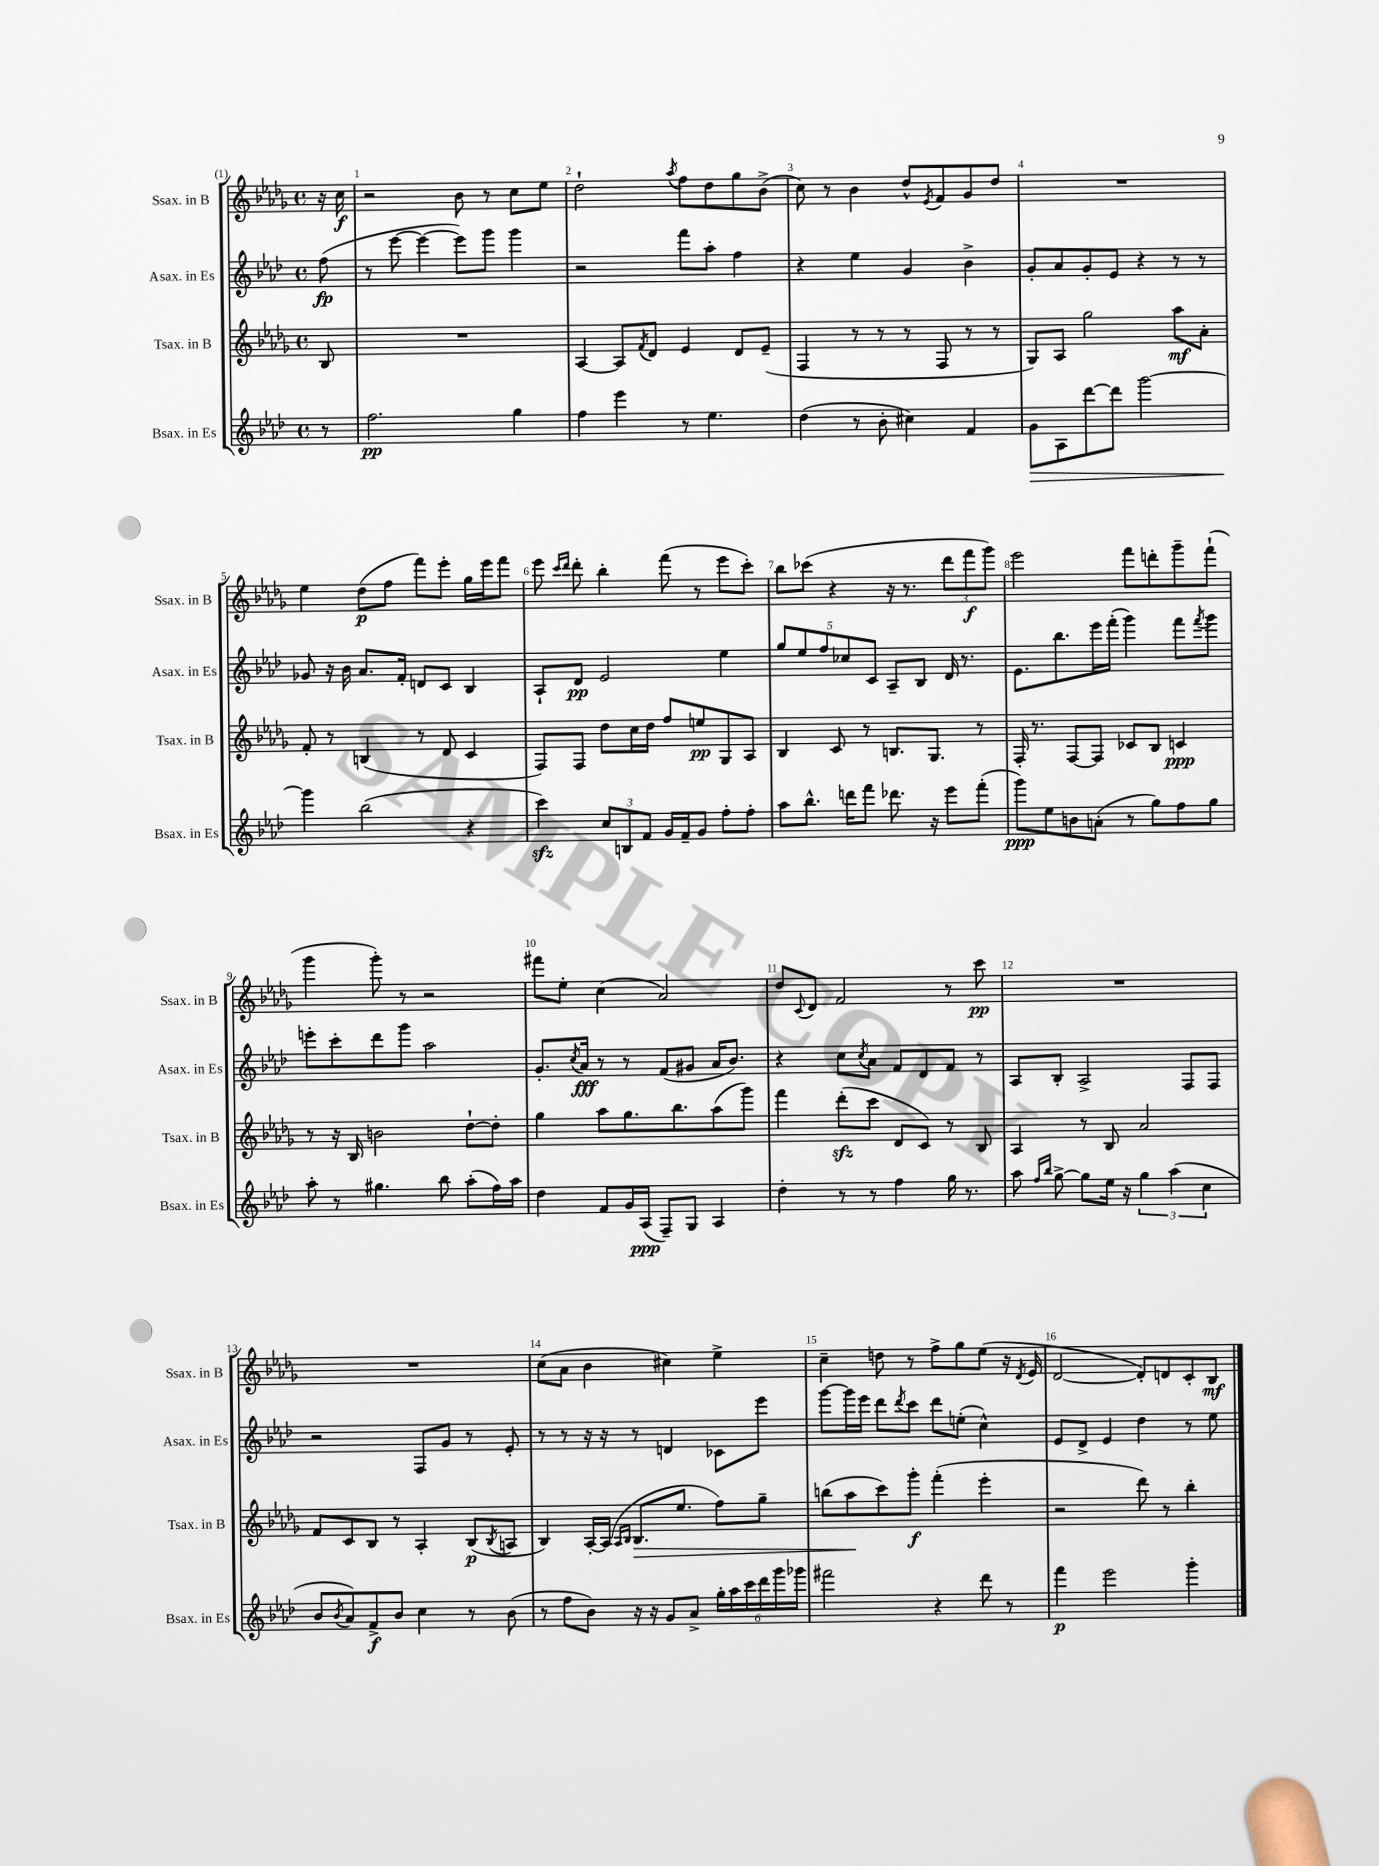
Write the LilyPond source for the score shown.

<<
\new StaffGroup <<
\new Staff = "s0" \with { instrumentName = "Ssax. in B" shortInstrumentName = "Ssax. in B" } {
    \clef treble \key des \major \defaultTimeSignature \time 4/4 \partial 8
    r16 c''16\f |
    r2 bes'8 r8 c''8 ees''8 |
    des''2-! \acciaccatura { aes''8 } f''8 des''8 ges''8 bes'8->( |
    c''8) r8 bes'4 des''8-^ \acciaccatura { ees'8 } f'8 ges'8 des''8 |
    R1 |
    ees''4 des''8\p( f''8 f'''8) ees'''8-. ges''16 ees'''16 f'''8 |
    ees'''8 \grace { c'''16 des'''16 } des'''8-. bes''4-. f'''8( r8 ees'''8 c'''8-.) |
    bes''8 ces'''8( r4 r16 r8. \tuplet 3/2 { des'''8 f'''8\f ges'''8) } |
    ees'''2 f'''8 d'''8-. ges'''8-- f'''8-!( |
    ges'''4 ges'''8-.) r8 r2 |
    fis'''8 ees''8-. c''4( aes'2) |
    des''8 \appoggiatura { c'8 } des'8 f'2 r8 c'''8\pp |
    R1 |
    R1 |
    c''8( aes'8 bes'4 cis''4) ees''4-> |
    c''4-- d''8 r8 f''8-> ges''8 ees''8( r16 \acciaccatura { des'8 } ees'16 |
    des'2~ des'8-.) d'8 c'8-. bes8\mf \bar "|." |
}
\new Staff = "s1" \with { instrumentName = "Asax. in Es" shortInstrumentName = "Asax. in Es" } {
    \clef treble \key aes \major \defaultTimeSignature \time 4/4 \partial 8
    f''8\fp( |
    r8 ees'''8~ ees'''4~ ees'''8) g'''8 g'''4 |
    r2 f'''8 aes''8-. f''4 |
    r4 ees''4 g'4 bes'4-> |
    g'8-. aes'8 g'8-. ees'8 r4 r8 r8 |
    ges'8 r16 bes'16 aes'8. f'16-. d'8 c'8 bes4 |
    aes8-! des'8\pp ees'2 ees''4 |
    \tuplet 5/4 { g''8 ees''8 f''8 ces''8 c'8 } aes8-- bes8 des'16 r8. |
    ees'8. bes''8. ees'''16 f'''16-.( g'''4) f'''8 \acciaccatura { f'''8 } g'''8 |
    e'''8-. c'''8-. des'''8 g'''8 aes''2 |
    g'8.-. \acciaccatura { c''8 } aes'16\fff r8 r8 f'8( gis'8 aes'16 bes'8.) |
    r4 c''8 \acciaccatura { c''8 } aes'8 f'8 des'8 f'8 r8 |
    aes8 bes8-. aes2-> f8 f8 |
    r2 f8 g'8 r8 ees'8-. |
    r8 r8 r16 r16 r8 d'4 ces'8 ees'''8 |
    g'''8~ g'''16 ees'''16 des'''8 \acciaccatura { des'''8 } c'''8 des'''8 e''8-.( c''4-^) |
    ees'8 des'8-> ees'4 des''4 r8 ees''8 \bar "|." |
}
\new Staff = "s2" \with { instrumentName = "Tsax. in B" shortInstrumentName = "Tsax. in B" } {
    \clef treble \key des \major \defaultTimeSignature \time 4/4 \partial 8
    bes8 |
    R1 |
    aes4~ aes8 \acciaccatura { f'8 } des'8 ees'4 des'8 ees'8--( |
    f4 r8 r8 r8 f8 r8 r8 |
    ges8) aes8 ges''2 aes''8\mf aes'8-. |
    f'8-. r8 b4( r8 des'8 c'4 |
    f8) f8 des''8 c''16 des''16 f''8 e''8\pp ges8 aes8 |
    bes4 c'8 r8 b8. ges8. r8 |
    f16-. r8. f8~ f8 ces'8 bes8 c'4\ppp |
    r8 r16 bes16 b'2 des''8~-! des''8-. |
    ges''4 aes''8 ges''8. bes''8. aes''8( ges'''8) |
    f'''4 des'''8-.\sfz( c'''8 des'8 c'8) r8 bes8 |
    aes4 r8 bes8 aes'2 |
    f'8 c'8 bes8 r8 aes4-. bes8\p( \acciaccatura { bes8 } a8 |
    bes4) aes16~-. aes16( \grace { aes16 bes16 } bes8.\> ees''8. f''8) ges''8-- |
    b''8( aes''8\! c'''8) ges'''8-.\f f'''4-.( ees'''4-. |
    r2 des'''8) r8 bes''4-. \bar "|." |
}
\new Staff = "s3" \with { instrumentName = "Bsax. in Es" shortInstrumentName = "Bsax. in Es" } {
    \clef treble \key aes \major \defaultTimeSignature \time 4/4 \partial 8
    r8 |
    f''2.\pp g''4 |
    f''4 ees'''4 r8 ees''4. |
    des''4( r8 bes'8-. cis''4) f'4 |
    g'8\> aes8 des'''8~ des'''8 g'''2~ |
    g'''4\! bes''2( r4 |
    c'''4\sfz) \tuplet 3/2 { c''8 b8 f'8 } g'16 f'16-- g'8 f''8-. f''8-. |
    aes''8 bes''8.-^ d'''16 f'''8 des'''8. r16 ees'''8 f'''8-.( |
    g'''8\ppp) ees''8 b'8 a'8-.( r8 g''8) f''8 g''8 |
    aes''8-. r8 gis''4. bes''8 aes''8-.( f''16) aes''16 |
    des''4 f'8 g'16 aes16\ppp( f8--) g8 aes4 |
    des''4-. r8 r8 f''4 g''16 r8. |
    aes''8 \grace { f''16 bes''16 } g''8~-> g''8 ees''16 r16 \tuplet 3/2 { g''4 aes''4( c''4 } |
    bes'8 \acciaccatura { bes'8 } aes'8) f'8->\f bes'8 c''4 r8 bes'8( |
    r8 f''8 bes'8) r16 r16 g'8 aes'8-> \tuplet 6/4 { g''16-. aes''16 c'''16 des'''16 g'''16 ges'''16 } |
    fis'''2 r4 des'''8 r8 |
    f'''4\p ees'''2 g'''4-. \bar "|." |
}
>>
>>
\layout { \context { \Score \override BarNumber.break-visibility = ##(#f #t #t) barNumberVisibility = #all-bar-numbers-visible } }
